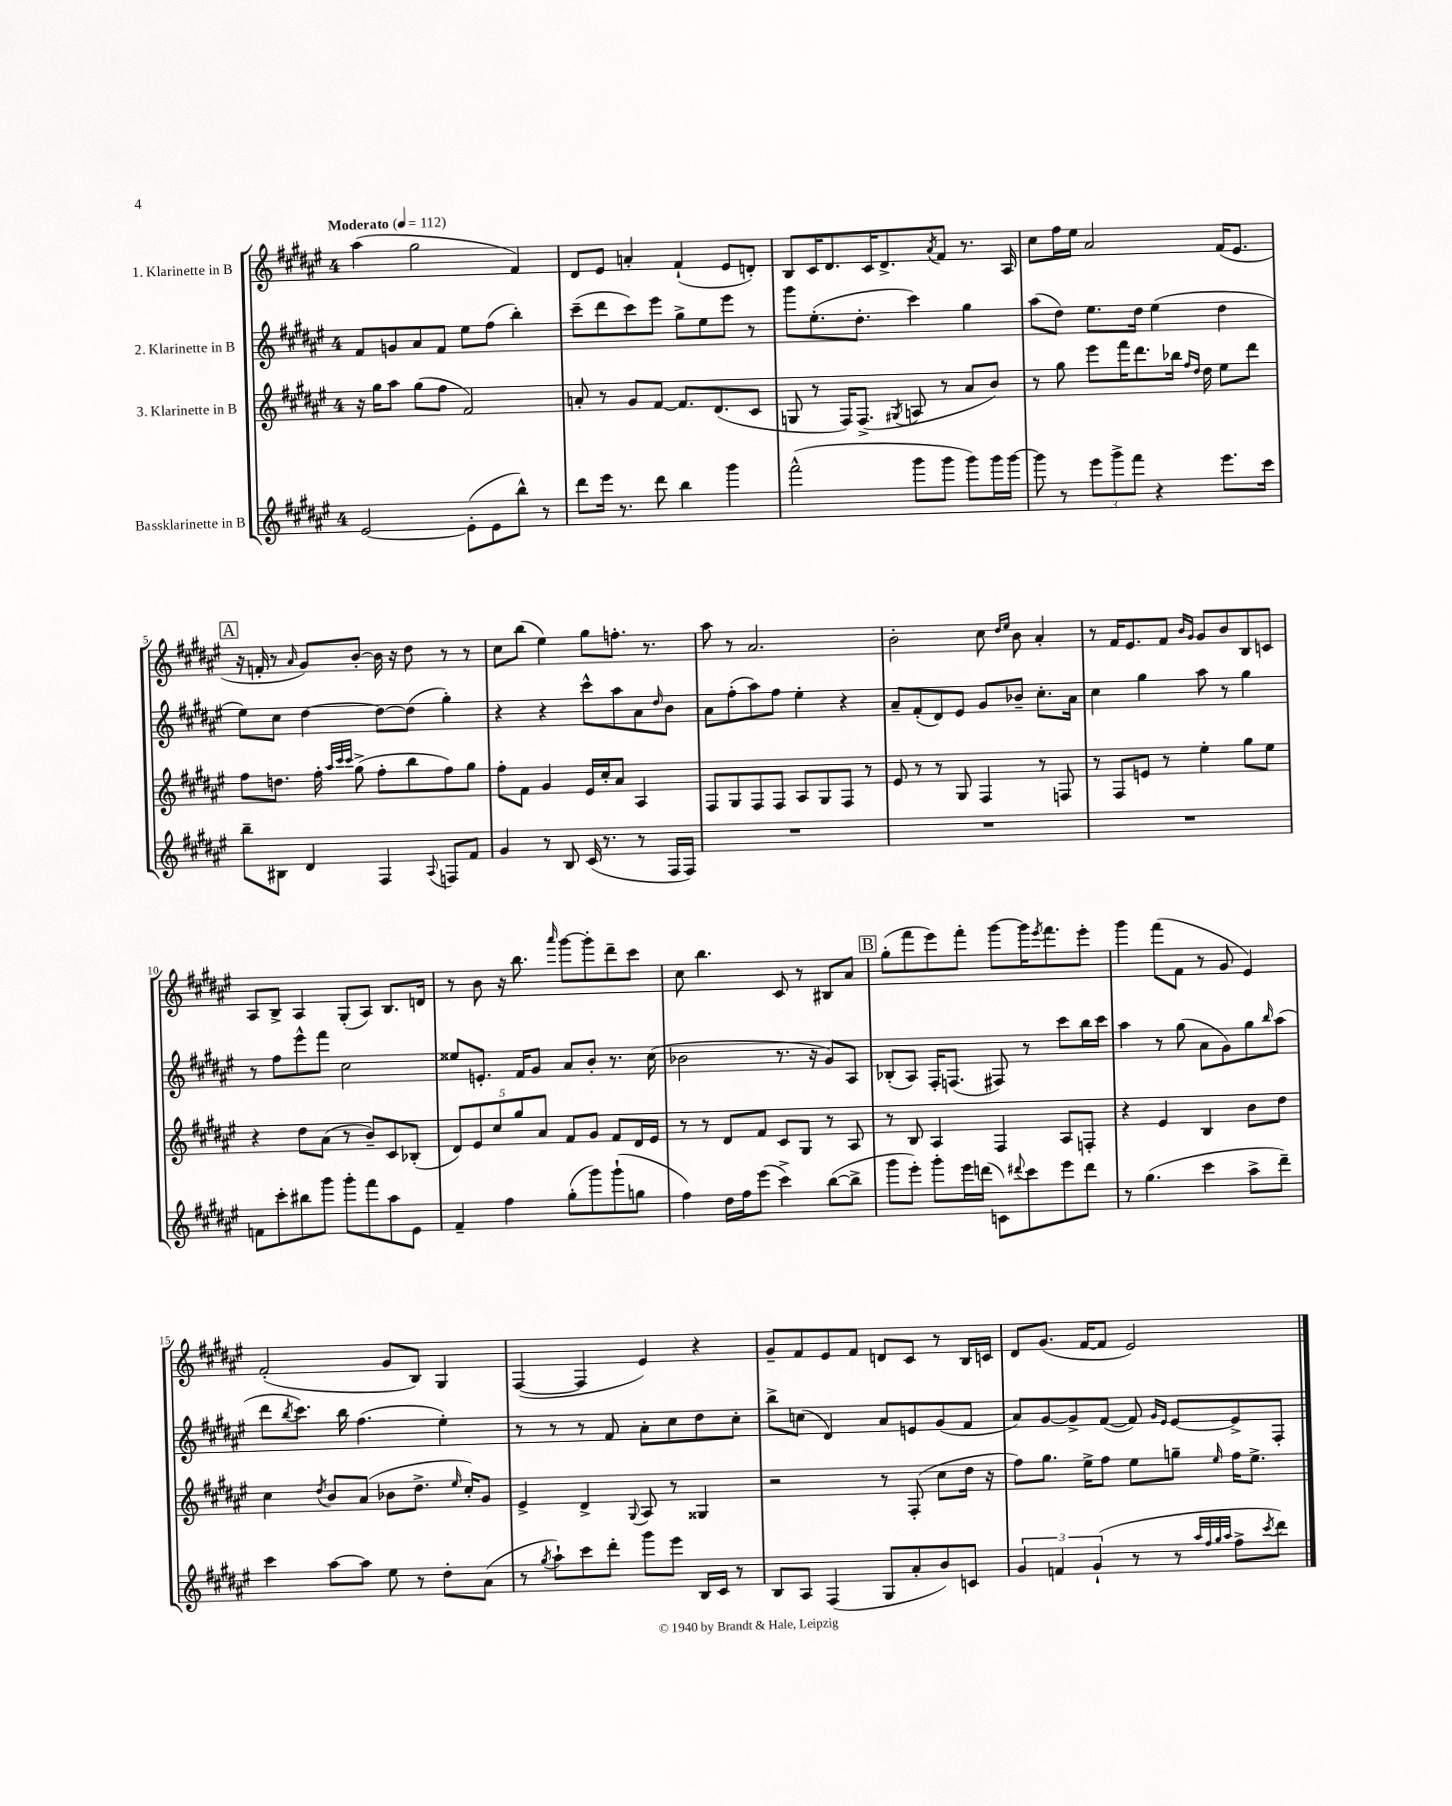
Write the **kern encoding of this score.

**kern	**kern	**kern	**kern
*part4	*part3	*part2	*part1
*staff4	*staff3	*staff2	*staff1
*I"Bassklarinette in B	*I"3. Klarinette in B	*I"2. Klarinette in B	*I"1. Klarinette in B
*clefG2	*clefG2	*clefG2	*clefG2
*k[f#c#g#d#a#e#]	*k[f#c#g#d#a#e#]	*k[f#c#g#d#a#e#]	*k[f#c#g#d#a#e#]
*M4/4	*M4/4	*M4/4	*M4/4
*MM112	*MM112	*MM112	*MM112
=1	=1	=1	=1
!	!	!	!LO:TX:a:B:t=Moderato
[2e#/	16r	8f#/L	(4aa#\
.	16gg#\KL	.	.
.	8aa#\J	8gn/	.
.	(8gg#\L	8a#/	2gg#\
.	8ff#\J	8f#/J	.
(8e#'\L]	2f#/)	8ee#\L	.
8e#\	.	(8ff#\J	.
8bb^^\J)	.	4bb'\)	4f#/)
8r	.	.	.
=2	=2	=2	=2
8ddd#\L	8an'/	(8ccc#~\L	8d#/L
16eee#\Jk	8r	8ddd#\	8e#/J
8.r	.	.	.
.	8g#/L	8ccc#\)	4an'/
8ddd#\	[8f#/J	8eee#\J	.
4bb\	8.f#/L]	8gg#^\L	(4f#`/
.	.	8ee#\	.
.	(8.d#/	.	.
4ggg#\	.	8eee#\J	8e#/L
.	8c#/J	8r	8dn'/J)
=3	=3	=3	=3
(2fff#^^\	8Gn/	8ggg#\L	8B/L
.	8r	(8.ee#'\	16c#/K
.	.	.	8.d#/
.	16F#/KL)	.	.
.	(8.F#^/J	8.dd#'\J	.
.	.	.	16c#/K
.	.	.	8.d#^/
.	8qG#X/	.	.
8ggg#\L	8An/	4ccc#\)	.
.	.	.	8qa#/
8ggg#\J	8r	.	8f#/J
8ggg#\L)	8a#/L	4gg#\	8.r
16ggg#\L	8b/J)	.	.
[16ggg#\JJ	.	.	16A#/
=4	=4	=4	=4
8ggg#\]	8r	(8aa#\L	8cc#\L
8r	8gg#\	8dd#\J)	16ff#\L
.	.	.	16ee#\JJ
12eee#\L	8eee#\L	8.ee#\L	2a#/
12ggg#^\	.	.	.
.	16fff#\K	.	.
12fff#\J	.	.	.
.	8.ddd#\	16dd#\Jk	.
4r	.	(4ee#\	.
.	16bb-X\Jk	.	.
.	16qqff#/LL	.	.
.	16qqdd#/JJ	.	.
.	16dd#\	.	.
8.eee#\L	8ee#\L	4dd#\	(16f#/KL
.	.	.	8.e#/J
.	8ddd#\J	.	.
16ccc#\Jk	.	.	.
!!LO:LB:g=z
!!LO:REH:place=s1:t=A
=5	=5	=5	=5
8bb~\L	8ff#\L	8ee#\L)	16r
.	.	.	16fn'/
8B#X\J	8.ddn\J	8cc#\J	8r
.	.	.	16qqa#/
4d#/	.	[4dd#\	8g#/L)
.	16ff#'\	.	.
.	32qqaa#/LLL	.	.
.	32qqccc#/	.	.
.	32qqccc#/JJJ	.	.
.	(8gg#^\	.	[8b'/J
4F#/	8ff#'\L	8dd#\L_	16b\]
.	.	.	16r
.	8bb\	(8dd#\J]	8dd#\
8qqA#/	.	.	.
8Fn/L	8ff#\)	4gg#'\)	8r
8f#/J	8gg#\J	.	8r
=6	=6	=6	=6
4g#/	8ff#'\L	4r	8cc#\L
.	8f#\J	.	(8bb\J
8r	4g#/	4r	4ee#\)
8B/	.	.	.
(16c#/	16e#/LL	8ccc#^^\L	8gg#\L
8.r	16cc#'/J	.	.
.	8a#/J	8aa#\	8.ffn'\J
8r	4A#/	8a#\	.
.	.	.	8.r
.	.	16qqdd#/	.
16F#/LL	.	8b\J	.
16F#/JJ)	.	.	.
=7	=7	=7	=7
1r	8F#/L	8a#\L	8aa#\
.	8G#/	(8ff#'\	8r
.	8F#/	8aa#\)	2.a#/
.	8F#/J	8ff#\J	.
.	8A#/L	4ee#'\	.
.	8G#/	.	.
.	8F#/J	4r	.
.	8r	.	.
=8	=8	=8	=8
1r	8e#/	8a#~/L	2b'\
.	8r	(8f#'/	.
.	8r	8d#/)	.
.	8G#/	8e#/J	.
.	4F#/	8g#/L	8cc#\
.	.	.	16qqdd#/LL
.	.	.	16qqee#/JJ
.	.	8b-X~/J	8b\
.	8r	8.cc#'\L	4a#'/
.	8Fn/	.	.
.	.	16a#\Jk	.
=9	=9	=9	=9
1r	8r	4cc#\	8r
.	8F#/L	.	16f#/KL
.	.	.	8.e#/
.	8en/J	4gg#\	.
.	8r	.	8f#/J
.	.	.	16qqb/LL
.	.	.	16qqg#/JJ
.	4ee#'\	8aa#\	8g#/L
.	.	8r	8b/
.	8gg#\L	4gg#\	8B/
.	8ee#\J	.	8cn/J
!!LO:LB:g=z
=10	=10	=10	=10
8fn\L	4r	8r	8A#/L
8ccc#'\	.	8ff#\L	8B^/J
8bb#X\	8dd#\L	8eee#^^\	4A#/
8ggg#\J	(8a#\J	8fff#\J	.
8ggg#'\L	8r	2cc#\	(8G#'/L
8fff#\	8b~/L)	.	8A#/J)
8aa#\	8c#/	.	8.B/L
8e#\J	(8B-X'/J	.	.
.	.	.	16dn/Jk
=11	=11	=11	=11
4f#~/	10d#/L)	8ee##X/L	8r
.	10e#/	.	.
.	.	8.en'/J	8b\
.	10cc#/	.	.
4ff#\	.	.	16r
.	10gg#/	.	.
.	.	16f#/KL	8.bb\
.	.	8g#/J	.
.	10a#/J	.	.
.	.	.	16qqaaa#/
(8gg#'\L	8f#/L	8a#/L	[8ggg#\L
8ggg#\)	8g#/J	8b'/J	8ggg#'\]
(8ggg#`\	8f#/L	8.r	8ddd#~\
8ggn\J	16d#/L	.	8ccc#\J
.	16e#/JJ	(16cc#\	.
=12	=12	=12	=12
4ff#\)	8r	2b-X\	8cc#\
.	8r	.	4.bb\
16dd#\LL	8d#/L	.	.
16ff#\J	.	.	.
(8eee#\J	8f#/J	.	.
4ccc#^\)	8c#/L	8.r	8c#/
.	8G#/J	.	8r
.	.	16r	.
([8bb\L	8r	8g#/L)	8B#X/L
8bb^\J]	8A#/	8A#/J	8a#/J
!!LO:REH:place=s1:t=B
=13	=13	=13	=13
8ggg#\L	8r	(8B-X'/L	(8gg#'\L
8eee#'\J)	8B/	8A#/J)	8fff#\
8ggg#'\L	4A#/	16F#'/KL	8eee#\)
.	.	(8.Fn/J	.
16eee#\L	.	.	8fff#'\J
(16dddn\JJ	.	.	.
8cn\L)	4F#/	8F#X/)	[8ggg#\L
8qqddd#X/	.	.	.
8ccc#\	.	8r	16ggg#\K]
.	.	.	8qeee#/
.	.	.	8.fff#\
8eee#\	8A#/L	8ccc#\L	.
8ddd#\J	8Fn'/J	16bb\L	8eee#'\J
.	.	16ccc#\JJ	.
=14	=14	=14	=14
8r	4r	4aa#\	4ggg#\
(4.gg#\	.	.	.
.	4e#/	8r	(8fff#\L
.	.	(8gg#\	8f#\J
4ccc#\	4B/	8a#\L	8r
.	.	8g#\)	8g#/
8aa#^\L	8b\L	8gg#\	4e#/)
.	.	16qqbb/	.
8ddd#~\J)	8dd#\J	(8aa#\J	.
!!LO:LB:g=z
=15	=15	=15	=15
4ccc#\	4cc#\	8ddd#\L	(2f#'/
.	.	8qbb/	.
.	.	8.ccc#\J)	.
.	8qdd#/	.	.
[8aa#\L	8b/L	.	.
.	.	16bb\	.
8aa#\J]	(8a#/J	(4.ff#\	.
8ee#\	8b-X\L	.	8g#/L
8r	8.dd#^\J	.	8B/J)
8dd#'\L	.	4ee#'\)	4G#/
.	16qqee#/	.	.
.	16cc#'/KL)	.	.
(8a#\J	8g#/J	.	.
=16	=16	=16	=16
8r	4e#^/	8r	([4F#/
8qgg#/	.	.	.
8aa#`\L)	.	8r	.
8ccc#\	4d#^/	8r	4F#/]
8ddd#'\J	.	8f#/	.
.	8qqG#/	.	.
8ggg#\L	8A#/	8a#'\L	4e#/)
8eee#\J	8r	8cc#\	.
16B/LL	4G##X/	8dd#\	4r
16c#/JJ	.	.	.
8r	.	8cc#'\J	.
=17	=17	=17	=17
8B/L	2r	8bb^\L	8g#~/L
8A#/J	.	(8ccn\J	8f#/
(4F#/	.	4d#/)	8e#/
.	.	.	8f#/J
8G#/L	8r	8a#/L	8dn/L
8a#'/	(8F#'/	8en/	8c#/J
8b/)	8cc#\L	(8g#/	8r
8cn/J	16dd#\Jk	8f#/J	16B/LL
.	16r	.	16cn/JJ
=18	=18	=18	=18
6g#/	8ff#\L)	8a#/L)	8d#/L
.	8.gg#\J	[8g#/	(8.g#/J
6fn/	.	.	.
.	.	8g#^/]	.
.	16ee#^\KL	.	[16f#/KL
(6g#`/	.	.	.
.	8ff#\J	([8f#/J	8f#/J]
8r	8ee#\L	8f#/])	2e#/)
.	.	16qqg#/LL	.
.	.	16qqe#/JJ	.
8r	8ggn~\J	[8e#/L	.
32qqaa#/LLL	.	.	.
32qqff#/	.	.	.
32qqgg#/	.	.	.
32qqaa#/JJJ	16qqee#/	.	.
8ff#^\L	16ff#\KL	8e#^/]	.
.	8.ee#^\J	.	.
8qccc#/	.	.	.
8ddd#\J)	.	8F#'/J	.
==	==	==	==
*-	*-	*-	*-
